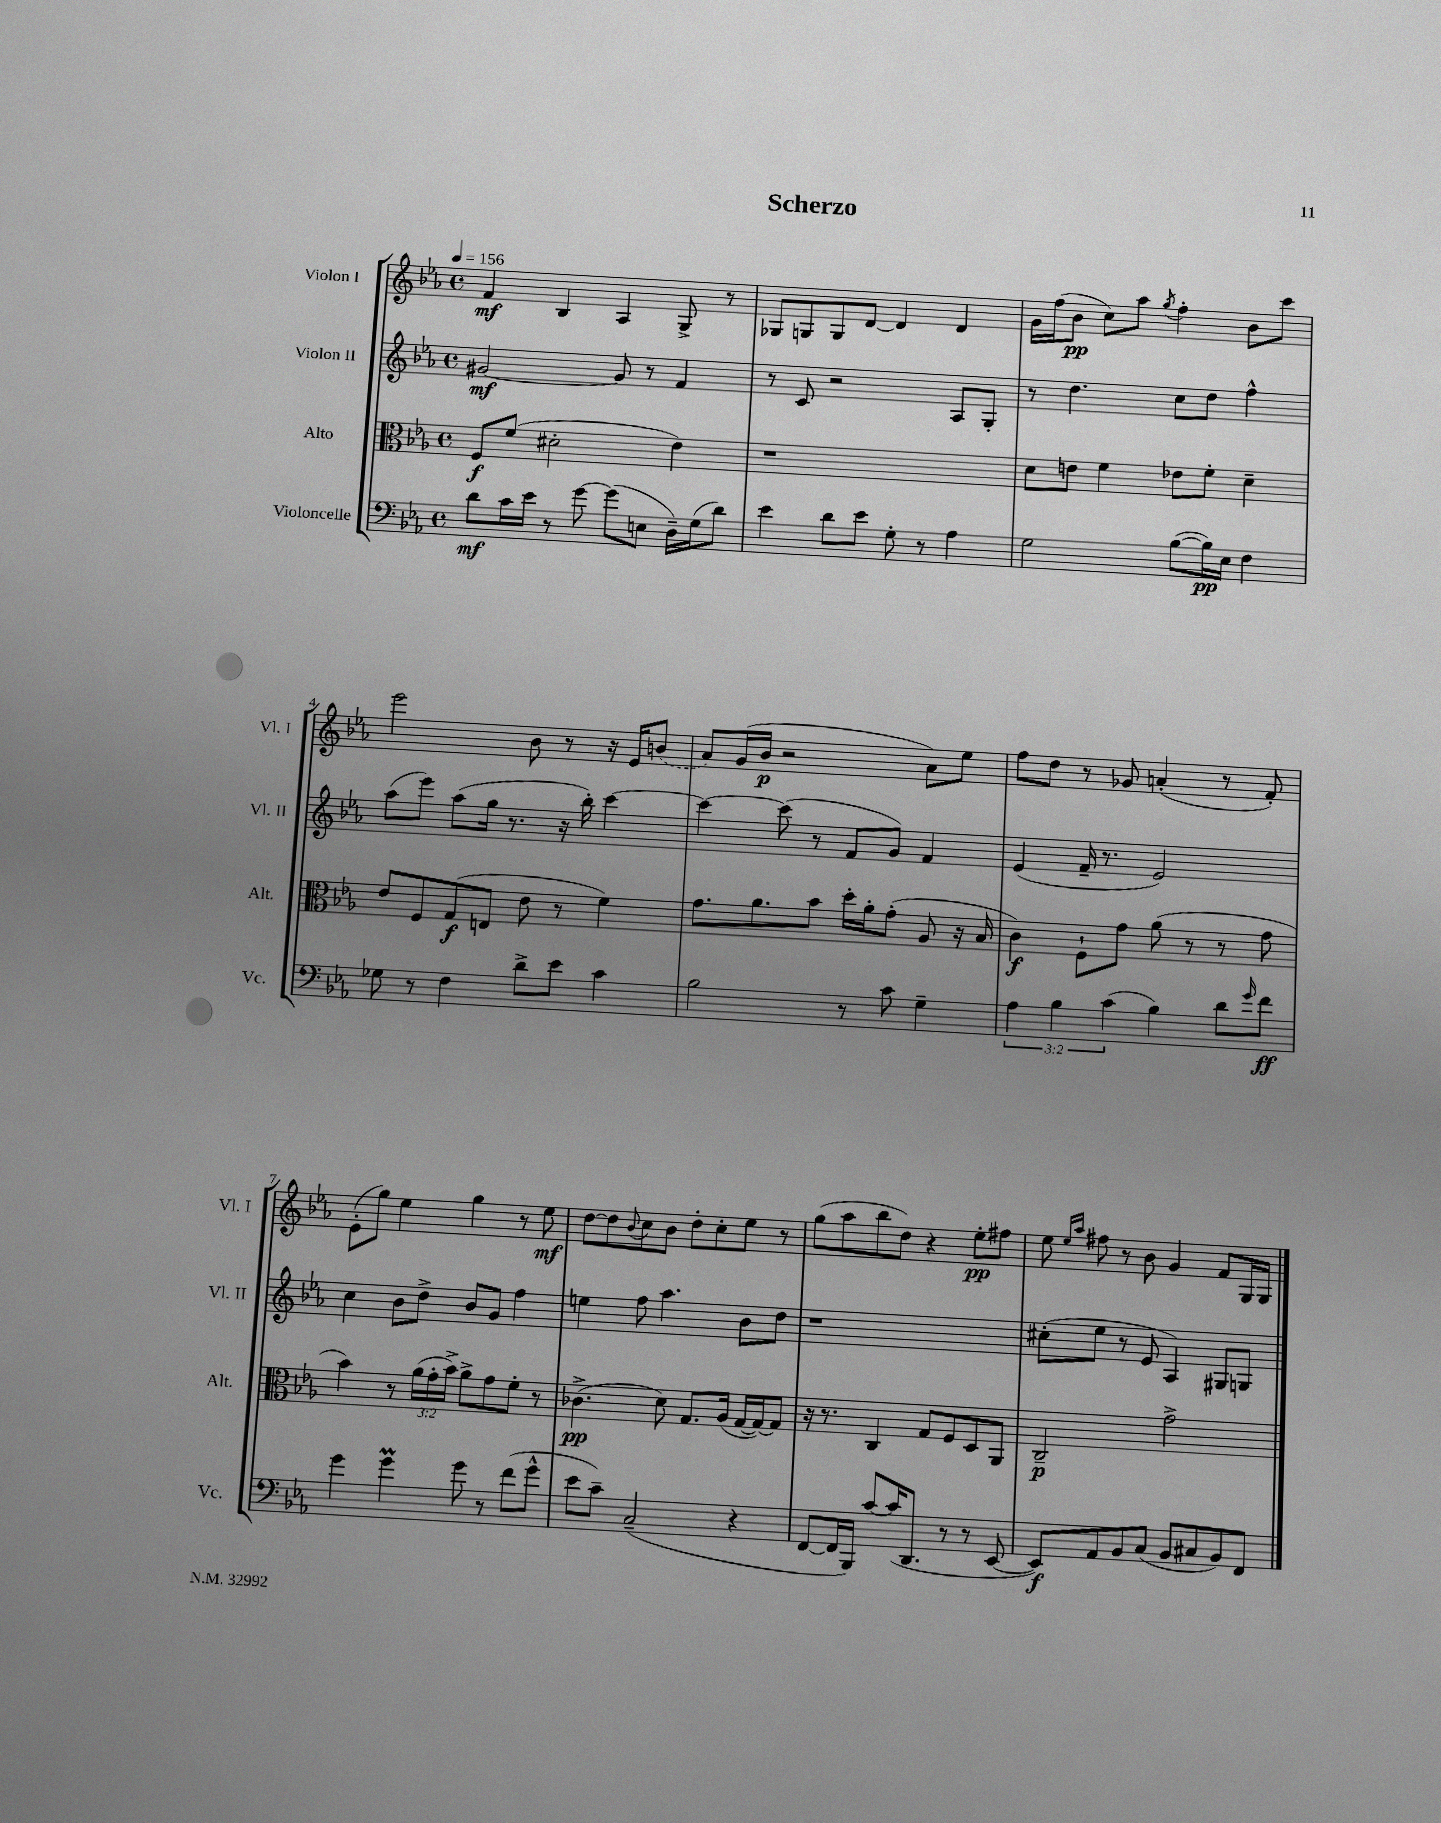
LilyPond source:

\header { title = "Scherzo" }
<<
\new StaffGroup <<
\new Staff = "s0" \with { instrumentName = "Violon I" shortInstrumentName = "Vl. I" } {
    \clef treble \key ees \major \defaultTimeSignature \time 4/4 \tempo 4 = 156
    f'4\mf bes4 aes4 g8-> r8 |
    ges8 g8 g8 d'8~ d'4 d'4 |
    g'16 f''16( bes'8\pp c''8) aes''8 \acciaccatura { g''8 } f''4-. bes'8 c'''8 |
    ees'''2 bes'8 r8 r16 ees'16 \once \slurDashed b'8( |
    aes'8) g'16( bes'16\p r2 aes'8) ees''8 |
    f''8 d''8 r8 ges'8 a'4-.( r8 f'8-.) |
    ees'8-.( g''8) ees''4 g''4 r8 ees''8\mf |
    d''8~ d''8 \appoggiatura { bes'8 } c''8 bes'8 d''8-. c''8-. ees''8 r8 |
    g''8( aes''8 bes''8 d''8) r4 ees''8-.\pp fis''8 |
    ees''8 \grace { ees''16 aes''16 } fis''8 r8 bes'8 g'4 f'8 g16 g16 \bar "|." |
}
\new Staff = "s1" \with { instrumentName = "Violon II" shortInstrumentName = "Vl. II" } {
    \clef treble \key ees \major \defaultTimeSignature \time 4/4
    gis'2~\mf gis'8 r8 f'4 |
    r8 c'8 r2 aes8 g8-. |
    r8 d''4. c''8 d''8 f''4-^ |
    aes''8( ees'''8) aes''8( g''16 r8. r16 bes''16-.) c'''4~ |
    c'''4~ c'''8( r8 f'8 g'8) f'4 |
    ees'4( f'16-- r8. ees'2) |
    c''4 bes'8 d''8-> bes'8 g'8 f''4 |
    e''4 f''8 aes''4. bes'8 d''8 |
    r1 |
    cis''8-.( ees''8 r8 ees'8 aes4) gis8 g8 \bar "|." |
}
\new Staff = "s2" \with { instrumentName = "Alto" shortInstrumentName = "Alt." } {
    \clef alto \key ees \major \defaultTimeSignature \time 4/4 \override Staff.TupletNumber.text = #tuplet-number::calc-fraction-text
    f8\f f'8( dis'2-. ees'4) |
    r1 |
    d'8 e'8 f'4 ees'8 f'8-. d'4-- |
    ees'8 f8 g8\f( e8 ees'8 r8 f'4) |
    g'8. aes'8. bes'8 d''16-. aes'16-. g'8-.( aes8 r16 bes16 |
    c'4\f) f8-! g'8 aes'8( r8 r8 g'8 |
    bes'4) r8 \tuplet 3/2 { aes'16( g'16-. bes'16->) } aes'8-> g'8 f'8-. r8 |
    ces'4.->\pp( d'8) g8. aes16( g16~ g16~) g8 |
    r16 r8. c4 g8 f8 d8 aes,8 |
    c2--\p g'2-> \bar "|." |
}
\new Staff = "s3" \with { instrumentName = "Violoncelle" shortInstrumentName = "Vc." } {
    \clef bass \key ees \major \defaultTimeSignature \time 4/4 \override Staff.TupletNumber.text = #tuplet-number::calc-fraction-text
    d'8\mf c'16 ees'16 r8 g'8~ g'8( e8 d16--) g16( d'8) |
    ees'4 d'8 ees'8 g8-. r8 aes4 |
    g2 bes8~( bes16\pp) ees16 f4 |
    ges8 r8 f4 d'8-> ees'8 c'4 |
    bes2 r8 c'8 g4-- |
    \tuplet 3/2 { aes4 bes4 c'4( } bes4) d'8 \grace { g'16 } f'8\ff |
    g'4 g'4\prall g'8 r8 f'8( g'8-^ |
    ees'8 c'8--) c2--( r4 |
    f,8~ f,16 bes,,16) c'8~ c'16( d,8. r8 r8 ees,8~ |
    ees,8\f) aes,8 bes,8 c8( bes,8 cis8 bes,8) f,8 \bar "|." |
}
>>
>>
